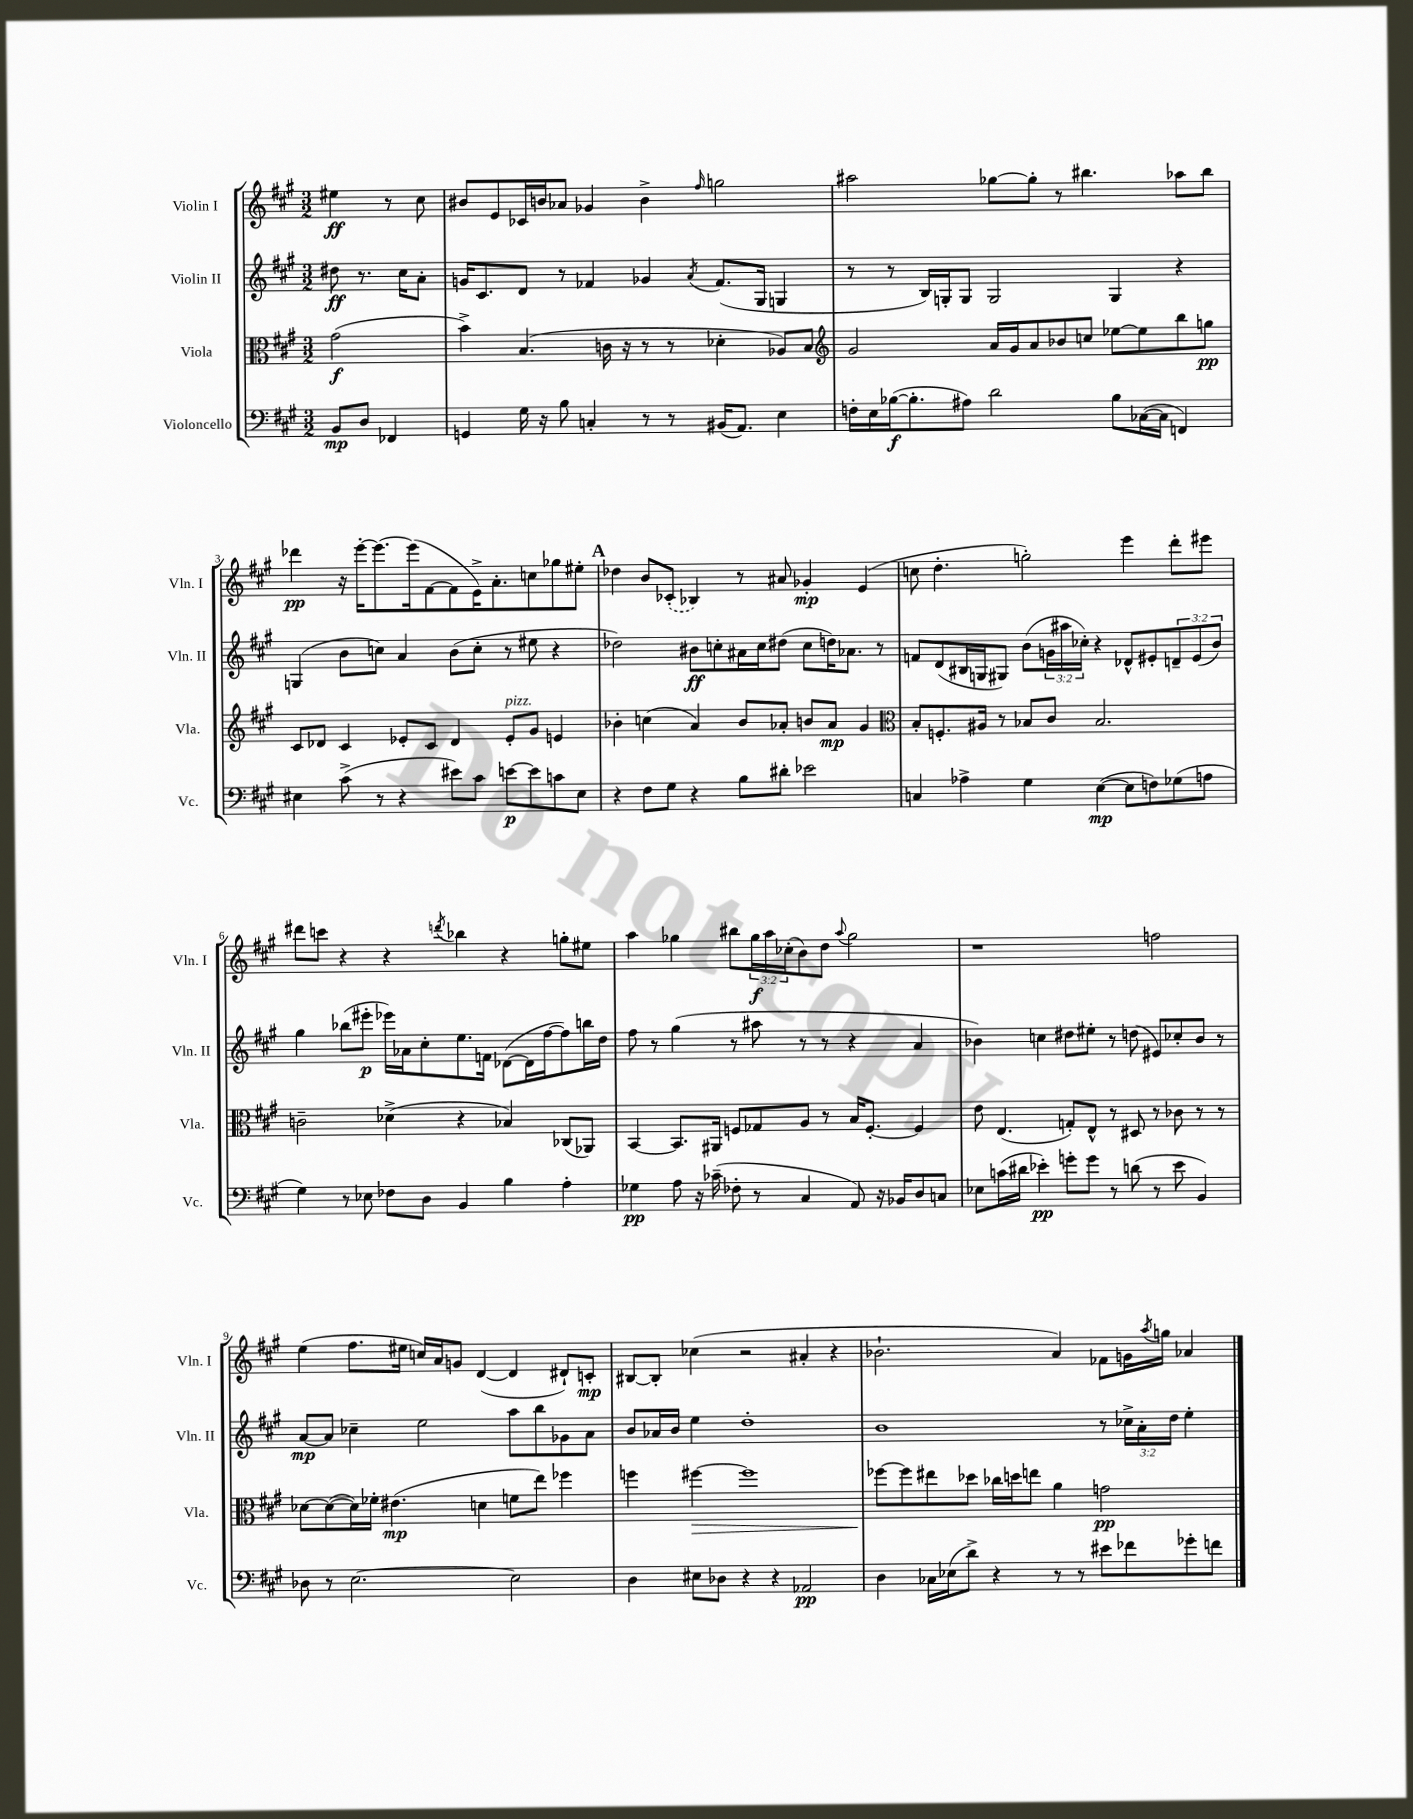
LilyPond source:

<<
\new StaffGroup <<
\new Staff = "s0" \with { instrumentName = "Violin I" shortInstrumentName = "Vln. I" } {
    \clef treble \key a \major \numericTimeSignature \time 3/2 \override Staff.TupletNumber.text = #tuplet-number::calc-fraction-text \partial 2
    eis''4\ff r8 cis''8 |
    bis'8 e'8 ces'16 b'16 aes'8 ges'4 b'4-> \grace { fis''16 } g''2 |
    ais''2 ges''8~ ges''8-. r8 bis''4. aes''8 bis''8 |
    des'''4\pp r16 e'''16~-. e'''8.~ e'''16( fis'8~ fis'8 e'16->) a'8.-. c''8 ges''8 eis''8-. |
    \mark \markup { \bold "A" } des''4 b'8 \once \slurDashed ces'8-.( bes4) r8 ais'8 ges'4-.\mp e'4( |
    c''8 d''4.-. g''2-.) e'''4 d'''8-. eis'''8 |
    dis'''8 c'''8 r4 r4 \acciaccatura { d'''8 } bes''4 r4 g''8-. eis''8 |
    a''4 ges''4 bis''8 \tuplet 3/2 { ges''16\f a''16 ces''16-.( } b'8) d''8 \appoggiatura { a''8 } ges''2 |
    r1 f''2 |
    e''4( fis''8. eis''16 c''16) a'16 g'8 d'4~( d'4 dis'8-!) c'8-.\mp |
    bis8~ bis8-. ces''4( r2 ais'4-. r4 |
    bes'2.-! a'4) fes'8 g'16 \acciaccatura { a''8 } g''16 aes'4 \bar "|." |
}
\new Staff = "s1" \with { instrumentName = "Violin II" shortInstrumentName = "Vln. II" } {
    \clef treble \key a \major \numericTimeSignature \time 3/2 \override Staff.TupletNumber.text = #tuplet-number::calc-fraction-text \partial 2
    dis''8\ff r8. cis''16 a'8-. |
    g'16 cis'8. d'8 r8 fes'4 ges'4 \acciaccatura { a'8 } fes'8.( gis16 g4 |
    r8 r8 b16) g16-. g8 g2 g4 r4 |
    g4( b'8 c''8) a'4 b'8( c''8-. r8 eis''8 r4 |
    \mark \markup { \bold "A" } des''2) bis'8\ff c''8-. ais'16 c''16 dis''8( c''8 d''16) aes'8. r8 |
    f'8 d'8( bis16 g16 gis8) b'8( \tuplet 3/2 { g'16 ais''16 ces''16-.) } r4 des'8-^ eis'8-. \tuplet 3/2 { d'8-- eis'8( b'8) } |
    gis''4 bes''8( eis'''8-.\p ees'''16) aes'16 cis''8-. e''8. f'16 des'8~( des'16 fis''16~ fis''8) b''16 d''16 |
    fis''8 r8 gis''4( r8 ais''8 r8 r8 r4 a'4 |
    bes'4) c''4 dis''8 eis''8-. r8 d''8( eis'8) ces''8-. bes'8 r8 |
    a'8~\mp a'8 ces''4-- e''2 a''8 b''8 ges'8 a'8 |
    b'8 aes'16 b'16 e''4 d''1-. |
    b'1 r8 \tuplet 3/2 { ces''16-> a'16-. d''16 } e''4-. \bar "|." |
}
\new Staff = "s2" \with { instrumentName = "Viola" shortInstrumentName = "Vla." } {
    \clef alto \key a \major \numericTimeSignature \time 3/2 \partial 2
    gis'2\f( |
    b'4->) b4.( c'16 r16 r8 r8 des'4-. aes8) b8 |
    \clef treble gis'2 a'16 gis'16 a'8 bes'8 c''8 ees''8~ ees''8 b''8 g''8\pp |
    cis'8 des'8 cis'4 ees'8-. cis'8 des'4 ees'8-.^\markup { \italic "pizz." } gis'8 e'4 |
    \mark \markup { \bold "A" } bes'4-. c''4( a'4) bes'8 aes'8-. b'8 aes'8\mp gis'4 |
    \clef alto b8-. f8.-. ais16 r8 bes8 cis'8 bes2. |
    c'2-- des'4->( r4 bes4) ces8( aes,8) |
    b,4~ b,8. ais,16 f8 ges8 a8 r8 b16 f8.~-. f4 |
    e'8 e4.( g8-.) e8-^ r8 dis8 r8 ces'8 r8 r8 |
    des'8~ des'8~( des'16) fes'16-. eis'4.\mp( d'4 f'8 e''8) fes''4 |
    f''4 fis''4~\> fis''1 |
    fes''8~\! fes''8 eis''8 des''8 ces''16 d''16 e''8 a'4 g'2\pp \bar "|." |
}
\new Staff = "s3" \with { instrumentName = "Violoncello" shortInstrumentName = "Vc." } {
    \clef bass \key a \major \numericTimeSignature \time 3/2 \partial 2
    b,8\mp d8 fes,4 |
    g,4 gis16 r16 b8 c4-. r8 r8 bis,16( a,8.) e4 |
    f16-. e16 bes16~\f( bes8.-. ais8) d'2 bes8 ces16~( ces16 f,4) |
    eis4 cis'8->( r8 r4 eis'8) cis'8 e'8~\p e'8 c'8 eis8 |
    \mark \markup { \bold "A" } r4 fis8 gis8 r4 b8 dis'8-. ees'2 |
    c4 aes4-> gis4 e4~\mp( e8 f8) ges8( a8 |
    gis4) r8 ees8 fes8 d8 b,4 b4 a4-. |
    ges4\pp a8 r16 ces'16--( fes8-. r8 cis4 a,8) r16 bes,16 d8 c8 |
    ees8 c'16( dis'16 ees'4-.\pp) g'8-. g'8 r8 d'8( r8 ees'8 b,4) |
    des8 r8 e2.~ e2 |
    d4 eis8 des8 r4 r4 aes,2\pp |
    d4 ces16 ees16( d'8->) r4 r8 r8 eis'8 fes'8 ges'8-. f'8 \bar "|." |
}
>>
>>
